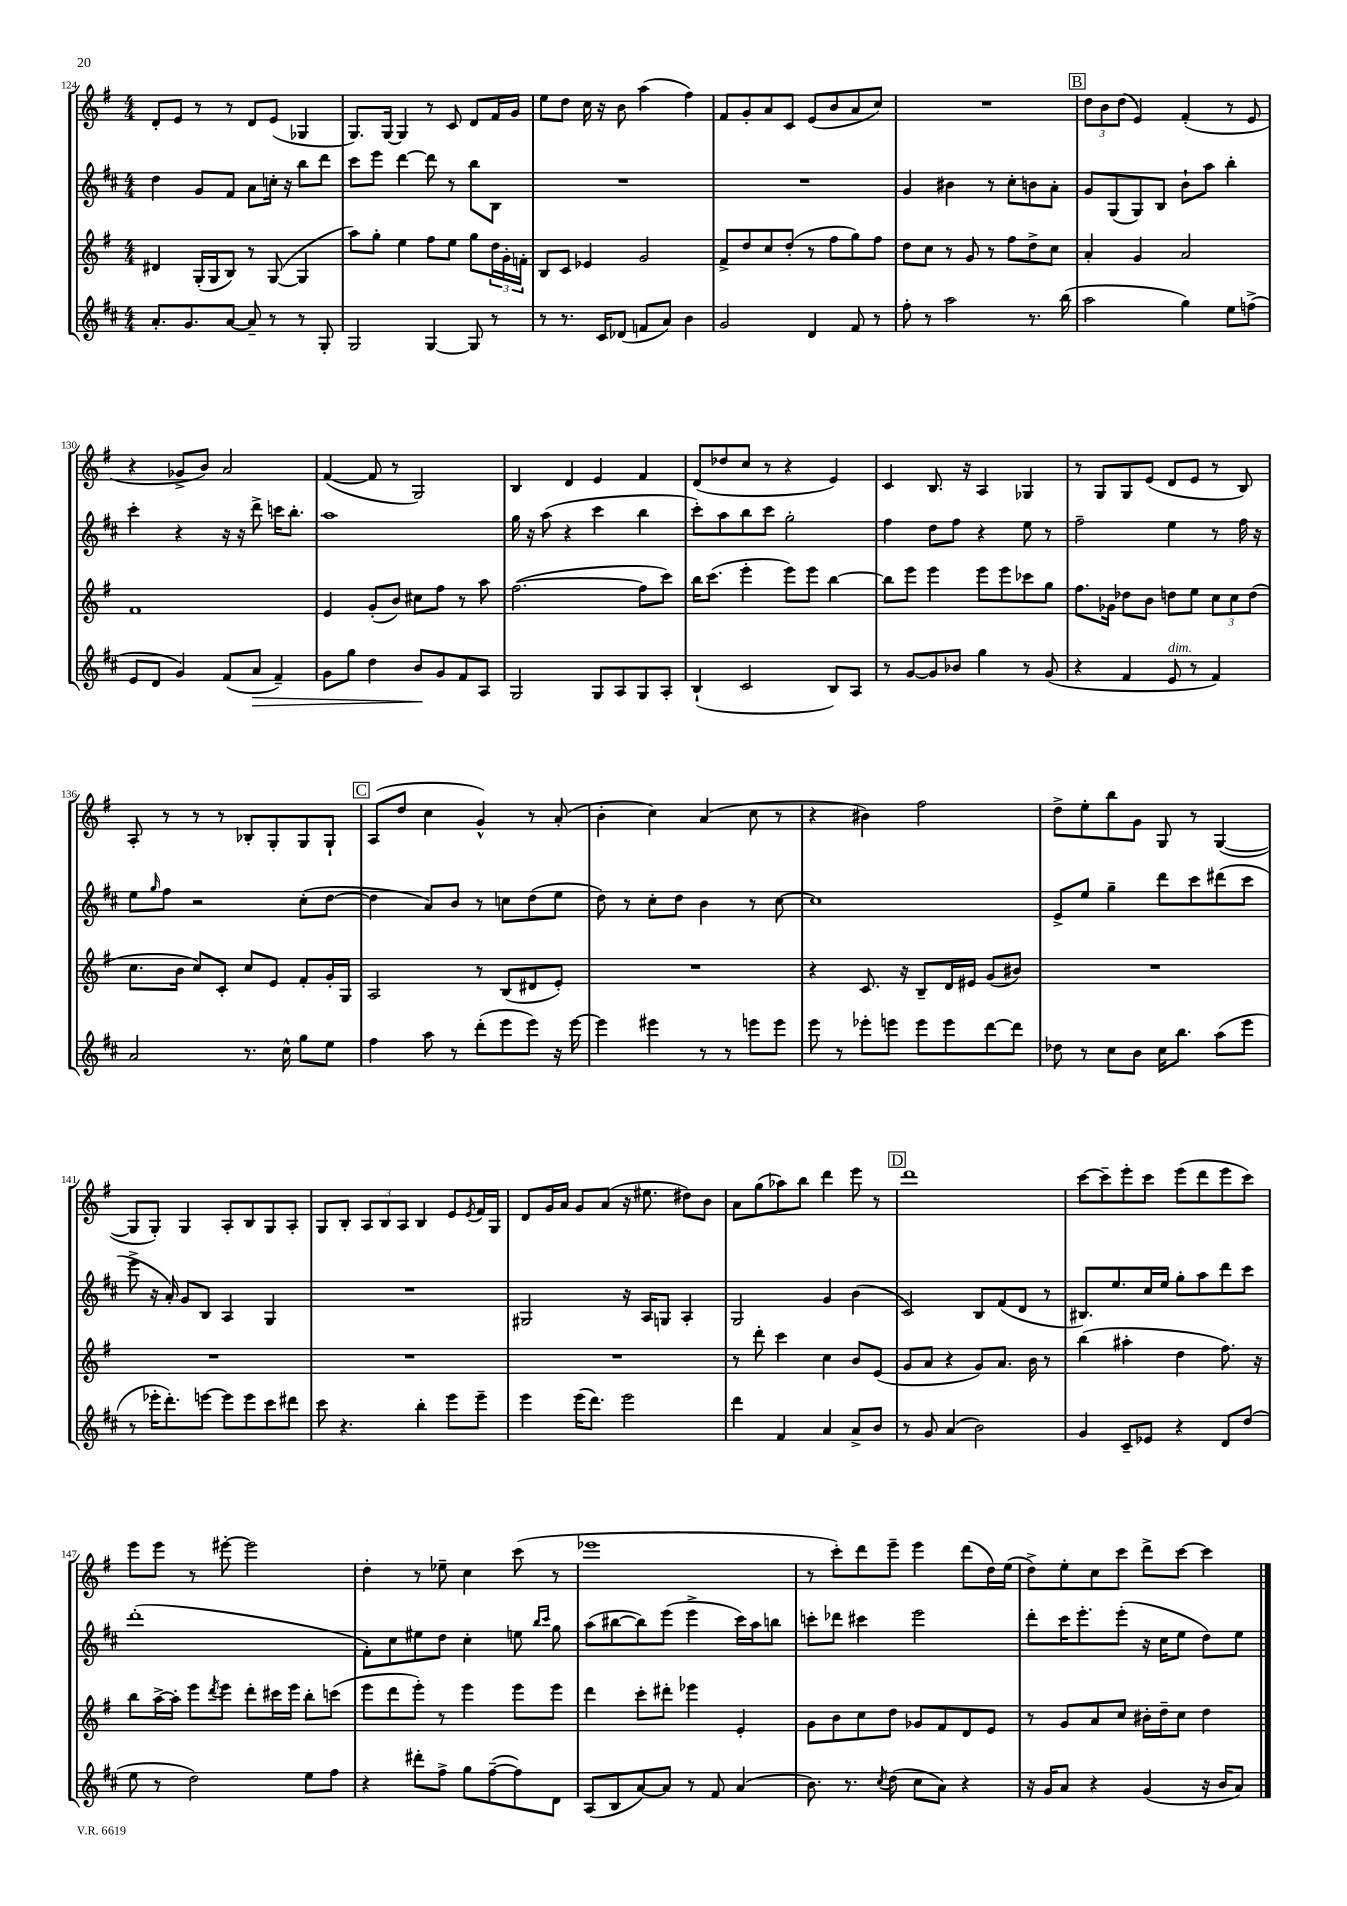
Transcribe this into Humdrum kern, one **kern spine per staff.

**kern	**kern	**kern	**kern
*staff4	*staff3	*staff2	*staff1
*clefG2	*clefG2	*clefG2	*clefG2
*k[f#c#]	*k[f#]	*k[f#c#]	*k[f#]
*M4/4	*M4/4	*M4/4	*M4/4
8.a'	4d#	4dd	8d'
.	.	.	8e
8.g	.	.	.
.	(16G'	8g	8r
.	16G	.	.
[8a	8B)	8f#	8r
8a~]	8r	8a	8d
8r	([8G	16cc'	(8e
.	.	16r	.
8r	4G]	8bb	4G-
8G'	.	8ddd	.
=	=	=	=
2G	8aa)	8ccc#	8.G)
.	8gg'	8eee	.
.	.	.	[16G
.	4ee	[4ddd	4G]
[4G	8ff#	8ddd]	8r
.	8ee	8r	8c
8G]	8gg	8bb	8d
8r	24dd	8B	16f#
.	24g'	.	.
.	.	.	16g
.	24f'	.	.
=	=	=	=
8r	8B	1r	8ee
8.r	8c	.	8dd
.	4e-	.	16cc
16c#	.	.	16r
(8d-	.	.	8b
8f	2g	.	(4aa
8a)	.	.	.
4b	.	.	4ff#)
=	=	=	=
2g	8f#^	1r	8f#
.	8dd	.	8g'
.	8cc	.	8a
.	(8dd'	.	8c
4d	8r	.	(8e
.	8ff#	.	8b
8f#	8gg)	.	8a
8r	8ff#	.	8cc)
=	=	=	=
8ff#'	8dd	4g	1r
8r	8cc	.	.
2aa	8r	4b#	.
.	8g	.	.
.	8r	8r	.
.	8ff#	8cc#'	.
8.r	8dd^	8b	.
.	8cc	8a'	.
(16bb	.	.	.
=	=	=	=
2aa	4a'	8g	12dd
.	.	.	12b
.	.	(8G	.
.	.	.	(12dd
.	4g	8G)	4e)
.	.	8B	.
4gg)	2a	8b`	(4f#'
.	.	8aa	.
8ee	.	4bb'	8r
(8ff^	.	.	8e
=	=	=	=
8e	1f#	4ccc#'	4r
8d	.	.	.
4g)	.	4r	8g-^
.	.	.	8b)
(8f#	.	16r	2a
.	.	16r	.
8a	.	8ddd^	.
4f#~)	.	16ccc	.
.	.	8.bb'	.
=	=	=	=
8g	4e	1aa	([4f#
8gg	.	.	.
4dd	(8g'	.	8f#]
.	8b)	.	8r
8b	8cc#	.	2G)
8g	8ff#	.	.
8f#	8r	.	.
8A	8aa	.	.
=	=	=	=
2G	([2.ff#	16gg	4B
.	.	16r	.
.	.	(8aa	.
.	.	4r	4d
8G	.	4ccc#	4e
8A	.	.	.
8G	8ff#]	4bb	4f#
8A'	8ccc)	.	.
=	=	=	=
(4B`	16bb	8ccc#')	(8d
.	(8.ccc	.	.
.	.	8aa	8dd-
2c#	4eee'	8bb	8cc
.	.	8ccc#	8r
.	8eee)	2gg'	4r
.	8eee	.	.
8B)	[4bb	.	4e)
8A	.	.	.
=	=	=	=
8r	8bb]	4ff#	4c
[8g	8eee	.	.
8g]	4eee	8dd	8.B
8b-	.	8ff#	.
.	.	.	16r
4gg	8eee	4r	4A
.	8eee	.	.
8r	8ccc-	8ee	4G-
(8g	8gg	8r	.
=	=	=	=
4r	8.ff#	2ff#~	8r
.	.	.	8G
.	16g-	.	.
4f#	8dd-	.	8G
.	8b	.	(8e
8e	8dd	4ee	8d
8r	8ee	.	8e
4f#)	12cc	8r	8r
.	12cc	.	.
.	.	16ff#	8B)
.	(12dd	.	.
.	.	16r	.
=	=	=	=
2a	8.cc	8ee	8A'
.	.	16qqgg	.
.	.	8ff#	8r
.	16b	.	.
.	8cc)	2r	8r
.	8c'	.	8r
8.r	8cc	.	8B-'
.	8e	.	8G'
16cc#^^	.	.	.
8gg	8f#'	(8cc#'	8G
8ee	16g'	[8dd	8G`
.	16G	.	.
=	=	=	=
4ff#	2A	4dd]	(8A
.	.	.	8dd
8aa	.	8a)	4cc
8r	.	8b	.
(8ddd'	8r	8r	4g^^)
8eee	(8B	8cc	.
8eee)	8d#	(8dd	8r
16r	8e')	8ee	(8a'
[16eee	.	.	.
=	=	=	=
4eee]	1r	8dd)	4b'
.	.	8r	.
4eee#	.	8cc#'	4cc)
.	.	8dd	.
8r	.	4b	(4a
8r	.	.	.
8eee	.	8r	8cc
8eee	.	[8cc#	8r
=	=	=	=
8eee	4r	1cc#]	4r
8r	.	.	.
8eee-'	8.c	.	4b#)
8eee	.	.	.
.	16r	.	.
8eee	8B~	.	2ff#
8eee	16d	.	.
.	16e#	.	.
[8ddd	(8g	.	.
8ddd]	8b#)	.	.
=	=	=	=
8dd-	1r	8e^	8dd^
8r	.	8ee	8ee'
8cc#	.	4gg~	8bb
8b	.	.	8g
16cc#	.	8ddd	8G
8.bb	.	.	.
.	.	8ccc#	8r
(8aa	.	(8ddd#	([4G
8eee	.	8ccc#	.
=	=	=	=
8r	1r	8eee^	8G]
16eee-'	.	16r	8G')
8.ddd')	.	16a')	.
.	.	8g	4G
[8eee	.	8B	.
8eee]	.	4A	8A'
8eee	.	.	8B
8ccc#	.	4G	8G
8ddd#	.	.	8A'
=	=	=	=
8ccc#	1r	1r	8G
4.r	.	.	8B'
.	.	.	12A
.	.	.	12B
.	.	.	12A
4bb'	.	.	4B
8eee	.	.	8e
.	.	.	8qe
8eee~	.	.	16f#
.	.	.	16G
=	=	=	=
4eee	1r	2G#	8d
.	.	.	16g
.	.	.	16a
(16eee	.	.	8g
8.ddd)	.	.	.
.	.	.	(8a
2eee	.	16r	16r
.	.	16A	8.ee#
.	.	8G	.
.	.	4A'	8dd#)
.	.	.	8b
=	=	=	=
4ddd	8r	2G	8a
.	8ddd'	.	(8gg
4f#	4ccc	.	8aa-)
.	.	.	8bb
4a	4cc	4g	4ddd
8a^	8b	(4b	8eee
8b	(8e	.	8r
=	=	=	=
8r	8g	2c#)	1ddd
8g	8a	.	.
(4a	4r	.	.
2b)	8g)	8B	.
.	8.a	(8f#	.
.	.	8d	.
.	16b	.	.
.	8r	8r	.
=	=	=	=
4g	(4bb	8.B#)	[8ccc
.	.	.	8ccc~]
.	.	8.ee	.
8c#~	4aa#'	.	8eee'
8e-	.	16cc#	8ccc
.	.	16ee	.
4r	4dd	8gg'	(8eee
.	.	8aa	8ddd
8d	8.ff#)	8ddd	8eee
(8dd	.	8ccc#	8ccc)
.	16r	.	.
=	=	=	=
8ee	8bb	(1ddd'	8eee
8r	[16aa^	.	8eee
.	16aa']	.	.
2dd)	8eee	.	8r
.	8qddd	.	.
.	8eee	.	[8eee#'
.	8ddd'	.	2eee#]
.	16ccc#	.	.
.	16eee	.	.
8ee	8bb'	.	.
8ff#	(8ccc	.	.
=	=	=	=
4r	8eee	8f#')	4dd'
.	8ddd	8cc#	.
8ddd#'	8eee')	8ee#	8r
8ff#^	8r	8dd	8ee-~
8gg	4eee	4cc#'	4cc
([8ff#~	.	.	.
8ff#])	8eee	8ee	(8ccc
.	.	16qqbb	.
.	.	16qqccc#	.
8d	8eee	8gg	8r
=	=	=	=
(8A	4ddd	(8aa	1eee-
8B	.	[8bb#	.
[8a)	8ccc'	8bb#])	.
8a]	8ddd#'	(8eee	.
8r	4eee-	4eee^	.
8f#	.	.	.
(4a	4e'	16ccc#)	.
.	.	16aa	.
.	.	8bb	.
=	=	=	=
8.b)	8g	8ccc'	8r
.	8b	8ddd-	8ccc')
8.r	.	.	.
.	8cc	4ccc#	8ddd
8qcc#	.	.	.
(8dd	8dd	.	8eee~
8cc#	8g-	2eee	4eee
8a)	8f#	.	.
4r	8d	.	(8ddd
.	8e	.	16dd)
.	.	.	(16ee
=	=	=	=
16r	8r	8ddd'	8dd^)
16g	.	.	.
8a	8g	16ccc#	8ee'
.	.	8.eee'	.
4r	8a	.	8cc
.	8cc	(8eee'	8ccc
(4g	16b#'	16r	8ddd^
.	16dd~	16cc#	.
.	8cc	8ee	[8ccc
16r	4dd	8dd)	4ccc]
16b	.	.	.
8a)	.	8ee	.
==	==	==	==
*-	*-	*-	*-
